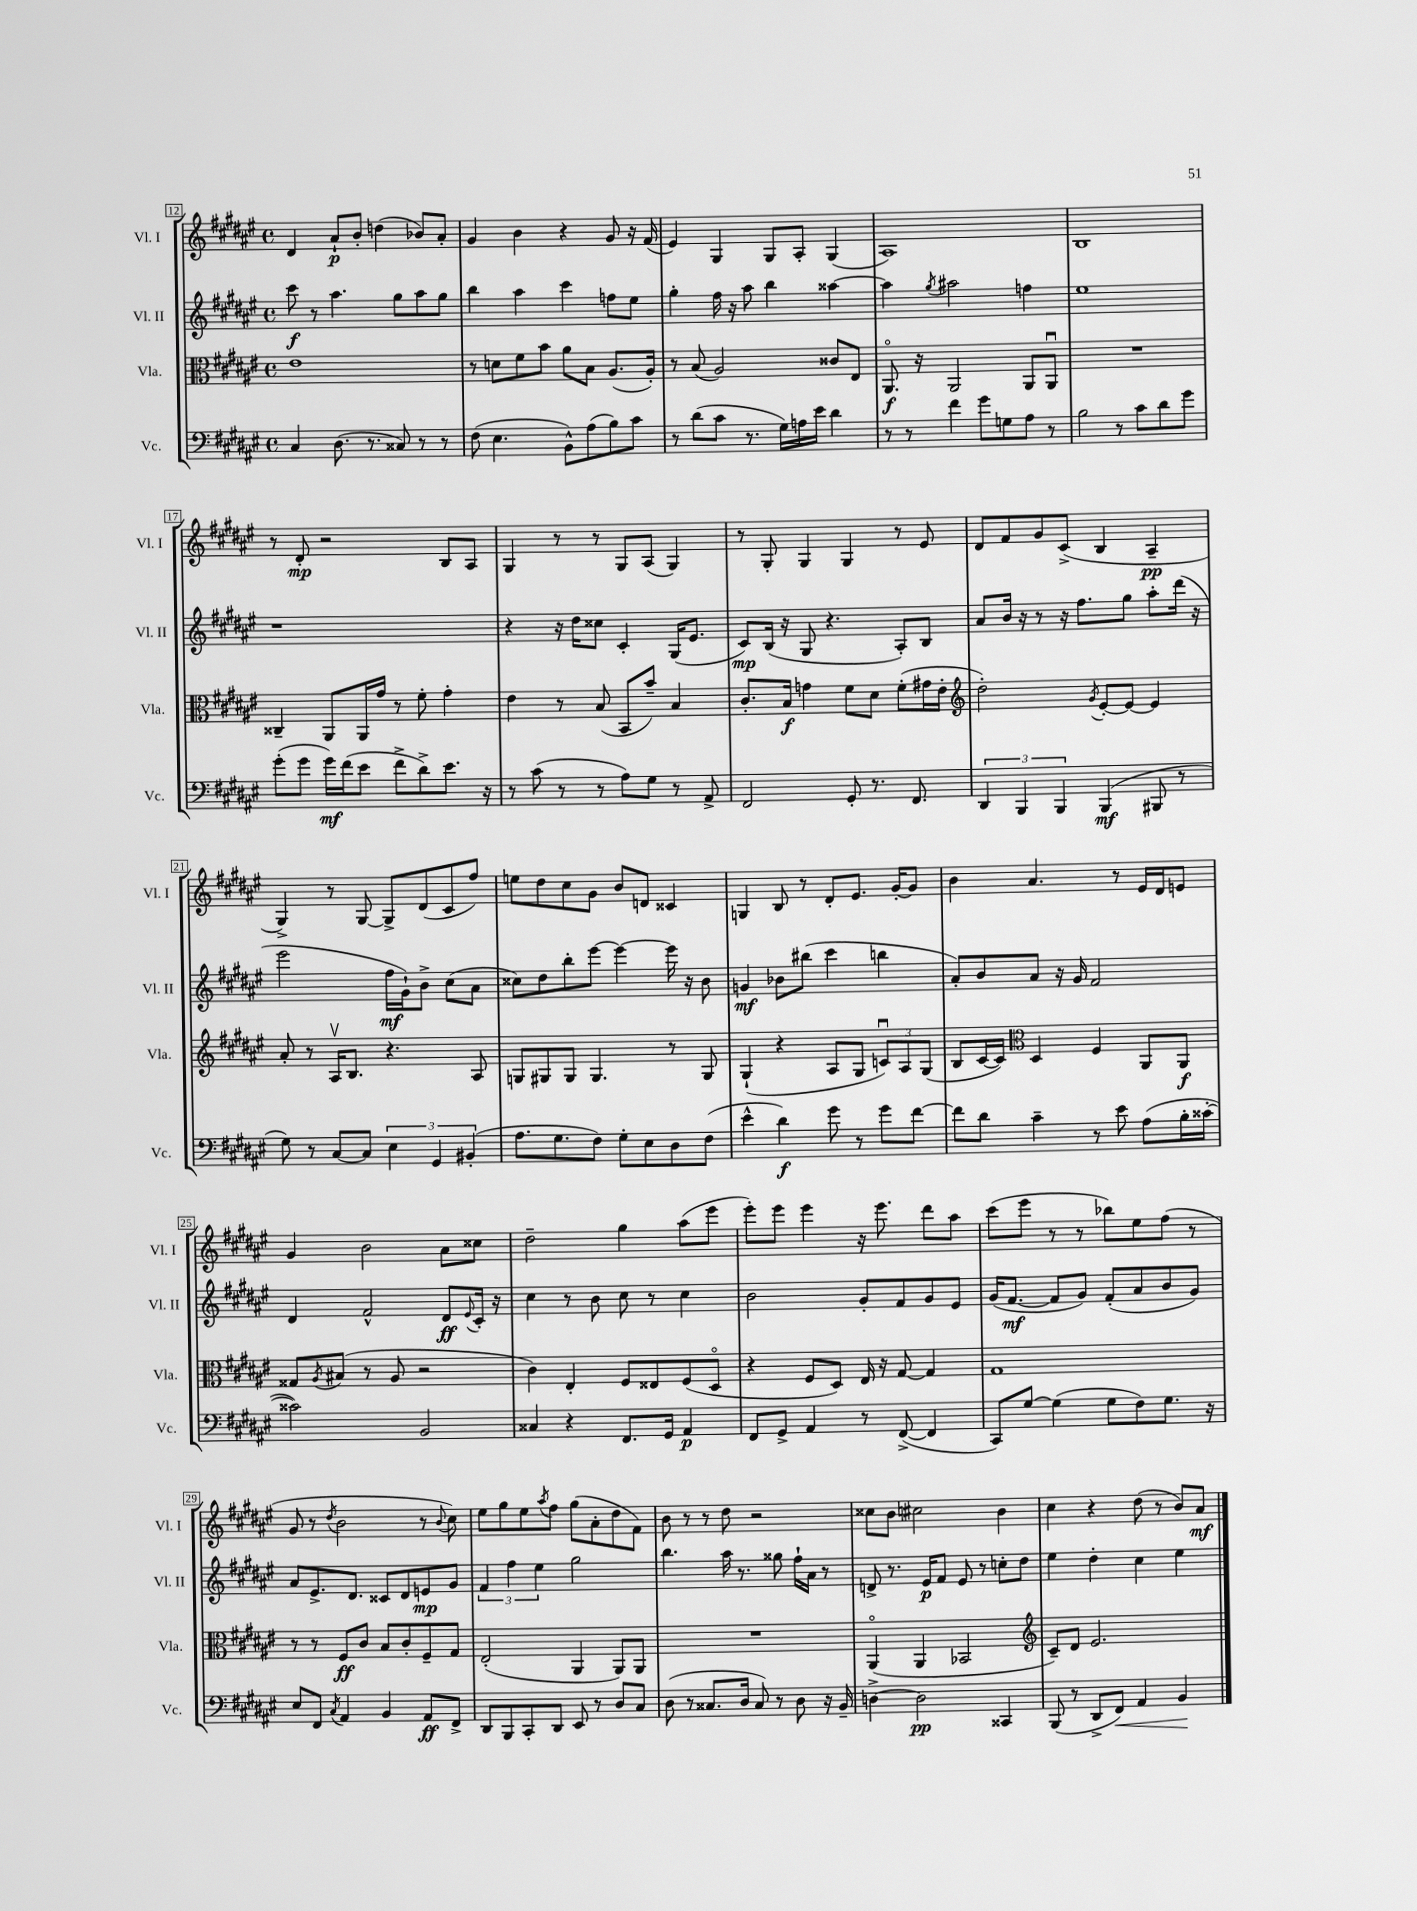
<<
\new StaffGroup <<
\new Staff = "s0" \with { instrumentName = "Vl. I" shortInstrumentName = "Vl. I" } {
    \clef treble \key fis \major \defaultTimeSignature \time 4/4
    dis'4 ais'8-!\p b'8-. d''4( bes'8) ais'8-. |
    gis'4 b'4 r4 gis'8 r16 fis'16( |
    eis'4) gis4 gis8 ais8-. gis4( |
    ais1) |
    b1 |
    r8 dis'8-.\mp r2 b8 ais8 |
    gis4 r8 r8 gis8 ais8( gis4) |
    r8 gis8-. gis4 gis4 r8 eis'8 |
    dis'8 fis'8 gis'8 cis'8->( b4 ais4--\pp |
    gis4->) r8 gis8~ gis8-> dis'8( cis'8 fis''8) |
    e''8 dis''8 cis''8 gis'8 b'8 d'8 cisis'4 |
    g4 b8 r8 dis'8-. eis'8. gis'16~-. gis'8 |
    b'4 ais'4. r8 eis'16 dis'16 e'8 |
    gis'4 b'2 ais'8 cisis''8 |
    dis''2-- gis''4 ais''8( eis'''8 |
    eis'''8-.) eis'''8 eis'''4 r16 eis'''8. dis'''8 ais''8 |
    cis'''8( eis'''8 r8 r8 bes''8) eis''8 fis''8( r8 |
    gis'8 r8 \acciaccatura { dis''8 } b'2 r8 \appoggiatura { b'8 } cis''8) |
    eis''8 gis''8 eis''8 \acciaccatura { ais''8 } fis''8 gis''8( ais'8-. dis''8 fis'8) |
    b'8 r8 r8 dis''8 r2 |
    cisis''8 b'8 cis''2 b'4 |
    cis''4 r4 dis''8( r8 b'8) ais'8\mf \bar "|." |
}
\new Staff = "s1" \with { instrumentName = "Vl. II" shortInstrumentName = "Vl. II" } {
    \clef treble \key fis \major \defaultTimeSignature \time 4/4
    cis'''8\f r8 ais''4. gis''8 ais''8 gis''8 |
    b''4 ais''4 cis'''4 f''8 eis''8 |
    gis''4-. fis''16 r16 ais''8 b''4 aisis''4~ |
    aisis''4 \acciaccatura { gis''8 } ais''2 f''4 |
    eis''1 |
    r1 |
    r4 r16 dis''16 cisis''8 cis'4-. gis16( eis'8. |
    cis'8\mp) b16( r16 gis8 r4. ais8-.) b8 |
    ais'8 b'16 r16 r8 r16 fis''8. gis''8 ais''8-. dis'''16( r16 |
    eis'''2 fis''16\mf gis'16-!) b'8-> cis''8( ais'8 |
    cisis''8) dis''8 b''8-. eis'''8~ eis'''4~ eis'''16 r16 b'8 |
    g'4\mf bes'8 bis''8( cis'''4 b''4 |
    ais'8-.) b'8 ais'8 r16 gis'16 fis'2 |
    dis'4 fis'2-^ dis'8\ff \appoggiatura { eis'8 } cis'16-. r16 |
    cis''4 r8 b'8 cis''8 r8 cis''4 |
    b'2 gis'8-. fis'8 gis'8 eis'8 |
    gis'16( fis'8.~\mf fis'8 gis'8) fis'8-.( ais'8 b'8 gis'8) |
    ais'8 eis'8.-> dis'8. cisis'8 dis'8 e'8\mp gis'8 |
    \tuplet 3/2 { fis'4 fis''4 eis''4 } gis''2 |
    b''4. ais''16 r8. gisis''8 fis''16-! ais'16 r8 |
    d'8-> r8. eis'16\p fis'8 eis'8 r8 c''8-. dis''8 |
    eis''4 dis''4-. cis''4 eis''4 \bar "|." |
}
\new Staff = "s2" \with { instrumentName = "Vla." shortInstrumentName = "Vla." } {
    \clef alto \key fis \major \defaultTimeSignature \time 4/4
    eis'1 |
    r8 d'8 fis'8 b'8 ais'8 b8 ais8.( ais16-.) |
    r8 b8( ais2) cisis'8 eis8 |
    ais,8.\flageolet\f r16 ais,2 ais,8 ais,8\downbow |
    R1 |
    cisis4-- ais,8 ais,16 gis'16 r8 fis'8-. gis'4-. |
    eis'4 r8 b8( b,8 b'8--) b4 |
    cis'8.-. b16\f g'4 fis'8 dis'8 fis'8-.( gis'16 eis'16-. |
    \clef treble dis''2-.) \acciaccatura { gis'8 } eis'8~-. eis'8~ eis'4 |
    ais'8-. r8 ais16\upbow b8. r4. ais8 |
    g8 gis8 gis8 gis4. r8 gis8 |
    gis4-!( r4 ais8 gis8 \tuplet 3/2 { c'8\downbow) ais8 gis8( } |
    b8 cis'16~ cis'16) \clef alto dis4 fis4 ais,8 ais,8\f |
    gisis8 \acciaccatura { ais8 } bis8( r8 ais8 r2 |
    cis'4) eis4-. fis8 eisis8 fis8( dis8\flageolet |
    r4 fis8 dis8) eis16 r16 gis8~ gis4 |
    gis1 |
    r8 r8 fis8\ff cis'8 b8 cis'8-. fis8-- gis8 |
    eis2-.( ais,4 ais,8) ais,8 |
    R1 |
    ais,4\flageolet( ais,4 bes,2 |
    \clef treble cis'8--) dis'8 eis'2. \bar "|." |
}
\new Staff = "s3" \with { instrumentName = "Vc." shortInstrumentName = "Vc." } {
    \clef bass \key fis \major \defaultTimeSignature \time 4/4
    cis4 dis8.( r8. cisis8) r8 r8 |
    fis8( eis4. b,8-^) ais8( b8) cis'8 |
    r8 dis'8( cis'8 r8. gis16) a16 eis'16 dis'4 |
    r8 r8 fis'4 gis'8 g8 ais8 r8 |
    b2 r8 cis'8 dis'8 gis'8 |
    gis'8-.( gis'8 gis'16\mf) fis'16( eis'8 fis'8-> dis'8->) eis'8. r16 |
    r8 cis'8( r8 r8 ais8) gis8 r8 ais,8-> |
    fis,2 gis,8-. r8. fis,8. |
    \tuplet 3/2 { dis,4 b,,4 b,,4 } b,,4\mf( bis,,8 r8 |
    gis8) r8 cis8~ cis8 \tuplet 3/2 { eis4 gis,4 bis,4-.( } |
    ais8. gis8. fis8) gis8-. eis8 dis8 fis8( |
    eis'4-^ dis'4\f) gis'8 r8 gis'8 fis'8~ |
    fis'8 dis'8 cis'4-- r8 eis'8 ais8( b16-. cisis'16~-. |
    cisis'2) b,2 |
    cisis4 r4 fis,8. gis,16 ais,4\p |
    fis,8 gis,8-> ais,4 r8 fis,8~->( fis,4 |
    cis,8) gis8~ gis4( gis8 fis8) gis8. r16 |
    eis8 fis,8 \acciaccatura { cis8 } ais,4 b,4 ais,8\ff fis,8-> |
    dis,8 b,,8 cis,8-. dis,8 eis,8 r8 dis8 cis8 |
    dis8( r8 cisis8. dis16 cisis8) r8 dis8 r16 b,16-- |
    d4~-> d2\pp cisis,4 |
    b,,8( r8 dis,8-> fis,8\<) ais,4 b,4\! \bar "|." |
}
>>
>>
\layout { \context { \Score currentBarNumber = #12 \override BarNumber.stencil = #(make-stencil-boxer 0.1 0.3 ly:text-interface::print) } }
